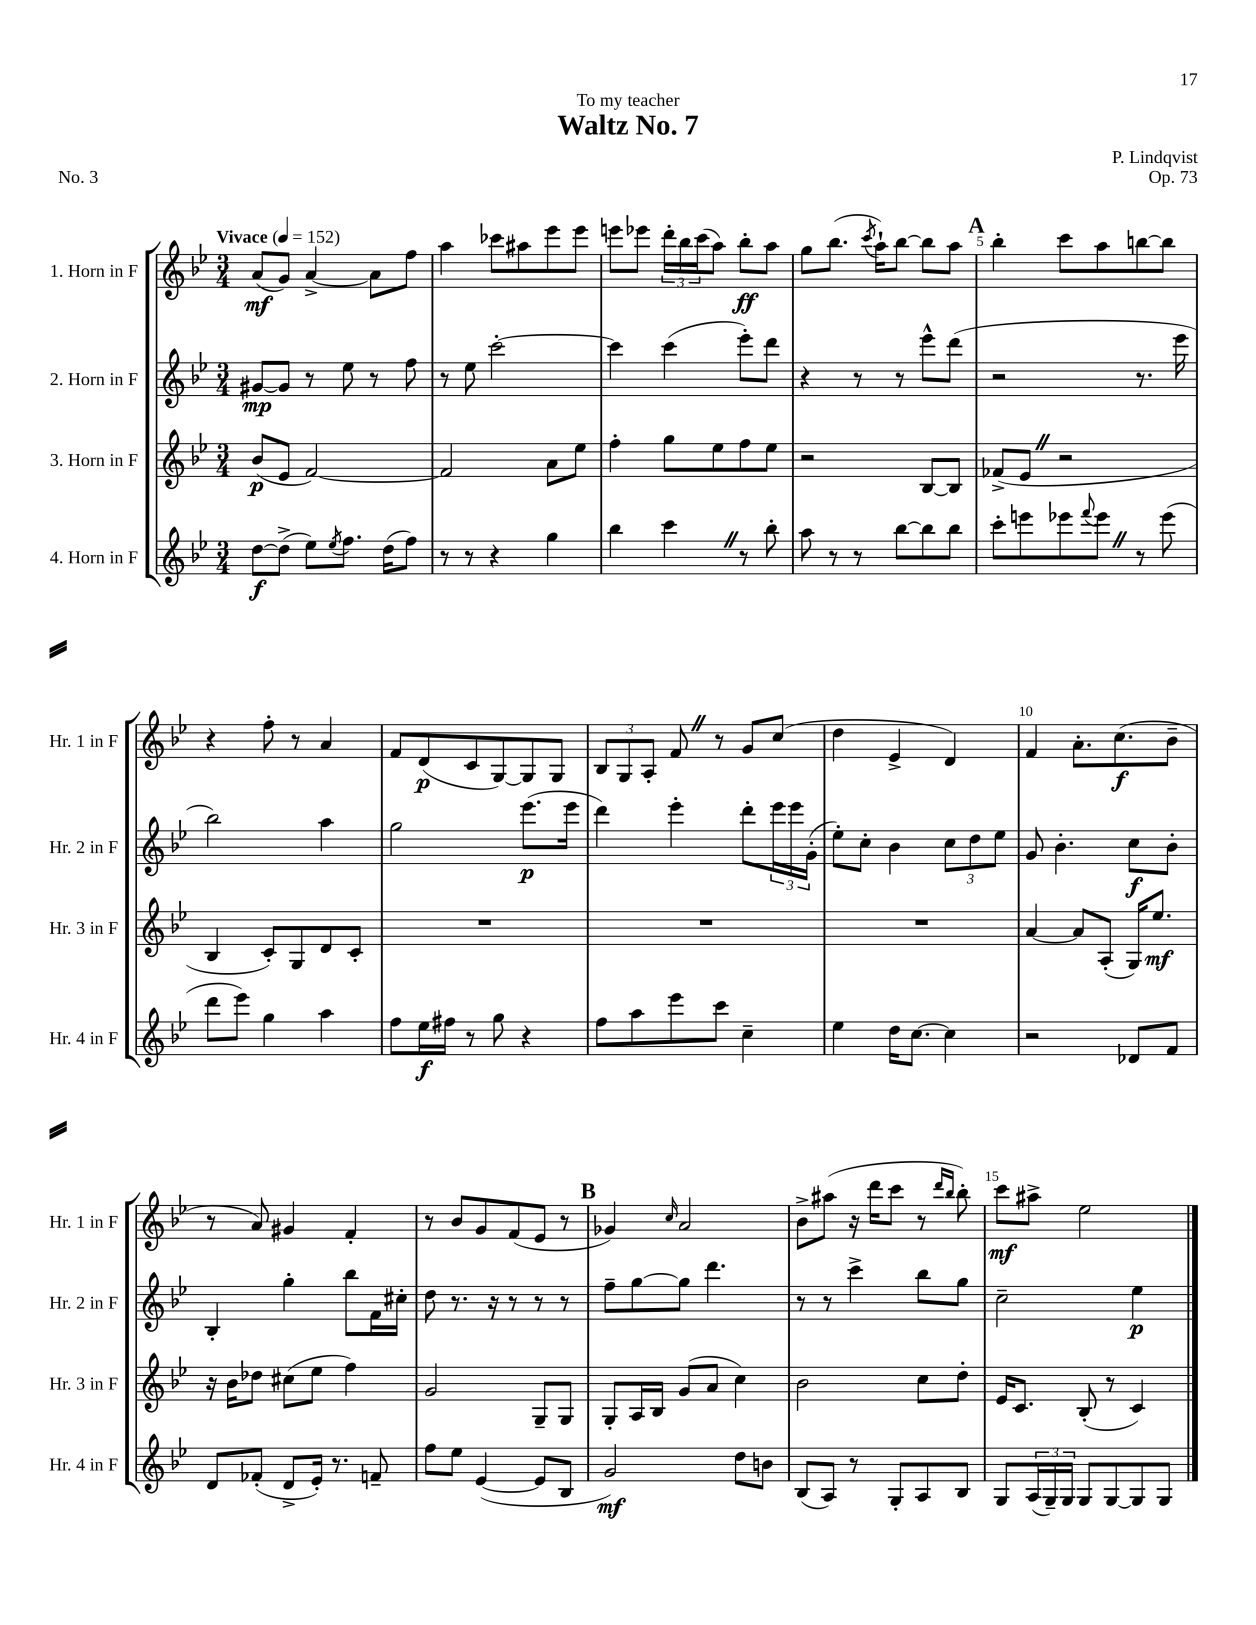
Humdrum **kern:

**kern	**kern	**kern	**kern
*staff4	*staff3	*staff2	*staff1
*clefG2	*clefG2	*clefG2	*clefG2
*k[b-e-]	*k[b-e-]	*k[b-e-]	*k[b-e-]
*M3/4	*M3/4	*M3/4	*M3/4
*MM152	*MM152	*MM152	*MM152
[8dd	(8b-	[8g#	(8a
(8dd^]	8e-	8g#]	8g)
8ee-)	[2f)	8r	[4a^
8qee-	.	.	.
8.ff	.	8ee-	.
.	.	8r	8a]
(16dd	.	.	.
8ff)	.	8ff	8ff
=	=	=	=
8r	2f]	8r	4aa
8r	.	8ee-	.
4r	.	[2ccc'	8ccc-
.	.	.	8aa#
4gg	8a	.	8eee-
.	8ee-	.	8eee-
=	=	=	=
4bb-	4ff'	4ccc]	8eee
.	.	.	8eee-
4ccc	8gg	(4ccc	24ddd'
.	.	.	24bb-
.	.	.	(24ccc
.	8ee-	.	8aa)
8r	8ff	8eee-')	8bb-'
8bb-'	8ee-	8ddd	8aa
=	=	=	=
8aa	2r	4r	8gg
8r	.	.	(8.bb-
8r	.	8r	.
.	.	.	8qccc
.	.	.	16aa`)
[8bb-	.	8r	[8bb-
8bb-]	[8B-	8eee-^^	8bb-]
8bb-	8B-]	(8ddd	8aa
=	=	=	=
8ccc'	(8f-^	2r	4bb-'
8eee	8e-	.	.
8eee-	2r	.	8ccc
8qqfff	.	.	.
8eee-	.	.	8aa
8r	.	8.r	[8bb
(8eee-	.	.	8bb]
.	.	16eee-	.
=	=	=	=
8ddd	4B-	2bb-)	4r
8eee-)	.	.	.
4gg	8c')	.	8ff'
.	8G	.	8r
4aa	8d	4aa	4a
.	8c'	.	.
=	=	=	=
8ff	2.r	2gg	8f
16ee-	.	.	(8d
16ff#	.	.	.
8r	.	.	8c
8gg	.	.	[8G)
4r	.	(8.eee-	8G]
.	.	.	8G
.	.	16eee-	.
=	=	=	=
8ff	2.r	4ddd)	12B-
.	.	.	12G
8aa	.	.	.
.	.	.	12A'
8eee-	.	4eee-'	8f
8ccc	.	.	8r
4cc~	.	8ddd'	8g
.	.	24eee-	(8cc
.	.	24eee-	.
.	.	(24g'	.
=	=	=	=
4ee-	2.r	8ee-')	4dd
.	.	8cc'	.
16dd	.	4b-	4e-^
[8.cc	.	.	.
4cc]	.	12cc	4d)
.	.	12dd	.
.	.	12ee-	.
=	=	=	=
2r	[4a	8g	4f
.	.	4.b-'	.
.	8a]	.	8.a'
.	(8A'	.	.
.	.	.	(8.cc
8d-	16G)	8cc	.
.	8.ee-	.	.
8f	.	8b-'	8b-~
=	=	=	=
8d	16r	4B-'	8r
.	16b-	.	.
(8f-'	8dd-	.	8a)
8d^	(8cc#	4gg'	4g#
16e-')	8ee-	.	.
8.r	.	.	.
.	4ff)	8bb-	4f'
8f~	.	16f	.
.	.	16cc#'	.
=	=	=	=
8ff	2g	8dd	8r
8ee-	.	8.r	8b-
([4e-	.	.	8g
.	.	16r	.
.	.	8r	(8f
8e-]	8G~	8r	8e-
8B-	8G	8r	8r
=	=	=	=
2g)	8G'	8ff~	4g-)
.	16A	[8gg	.
.	16B-	.	.
.	.	.	16qqcc
.	(8g	8gg]	2a
.	8a	4.ddd	.
8dd	4cc)	.	.
8b	.	.	.
=	=	=	=
(8B-	2b-	8r	8b-^
8A)	.	8r	(8aa#
8r	.	4ccc^	16r
.	.	.	16ddd
8G'	.	.	8ccc
8A	8cc	8bb-	8r
.	.	.	16qqddd
.	.	.	16qqbb-
8B-	8dd'	8gg	8bb-')
=	=	=	=
8G	16e-	2cc~	8ccc
.	8.c	.	.
(24A	.	.	8aa#^
24G~)	.	.	.
24G	.	.	.
8G	(8B-'	.	2ee-
[8G	8r	.	.
8G]	4c)	4ee-	.
8G	.	.	.
==	==	==	==
*-	*-	*-	*-
